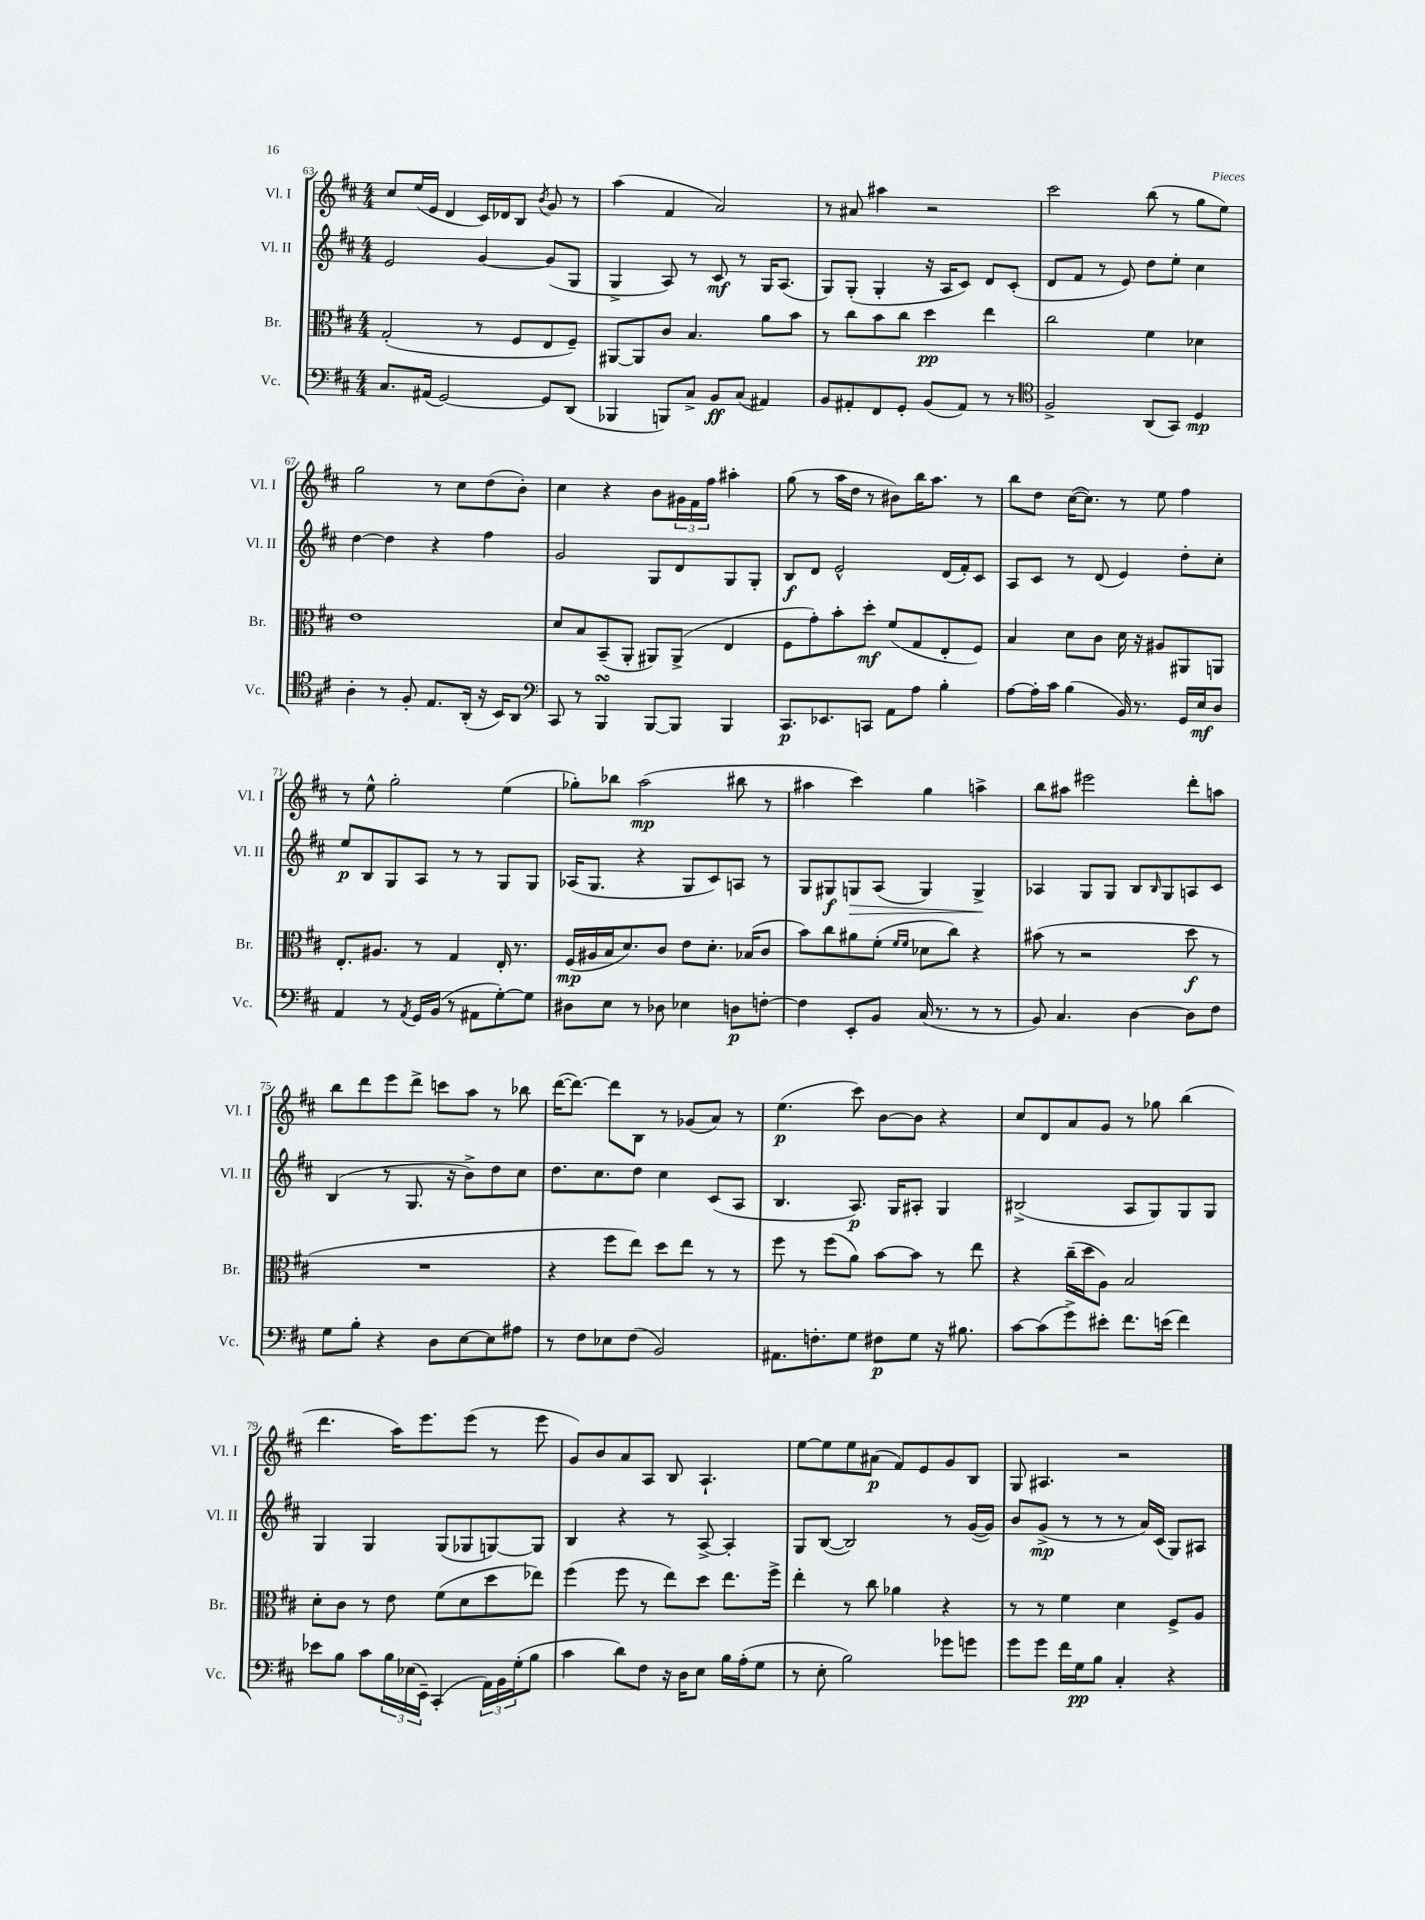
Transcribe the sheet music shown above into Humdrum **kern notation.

**kern	**kern	**kern	**kern
*staff4	*staff3	*staff2	*staff1
*clefF4	*clefC3	*clefG2	*clefG2
*k[f#c#]	*k[f#c#]	*k[f#c#]	*k[f#c#]
*M4/4	*M4/4	*M4/4	*M4/4
8.C#/L	(2G'/	2e/	8cc#/L
.	.	.	(16ee/L
(16AA#/Jk	.	.	16e/JJ
[2GG/)	.	.	4d/
.	8r	[4g/	16c#/LL)
.	.	.	16d-/J
.	8F#/L	.	8B/J
.	.	.	8qb/
8GG/]L	8E/	(8g/]L	8g/
(8DD/J	8F#~/J)	8G/J	8r
=	=	=	=
4BBB-/	[8AA#/L	4G^/	(4aa\
.	8AA#/]	.	.
8BBB/L)	8c#/J	8A/)	4f#/
8C#^/J	4.B/	8r	.
8BB/L	.	8c#/	2a/)
(8C#/J	.	8r	.
4AA#/)	8a\L	16G/LK	.
.	.	(8.A/J	.
.	8b\J	.	.
=	=	=	=
8BB/L	8r	8G/L)	8r
8AA#'/	8cc#\L	(8G'/J	8a#/
8FF#/	8b\	4G'/	4aa#\
8GG'/J	8cc#\J	.	.
(8BB/L	4dd\	16r	2r
.	.	16A/LK	.
8AA#/J)	.	8c#/J)	.
8r	4ee\	8d/L	.
8r	.	(8c#'/J	.
=	=	=	=
*clefC4	*	*	*
2F#^/	2cc#\	8d/L	2ccc#\
.	.	8f#/J	.
.	.	8r	.
.	.	8e/)	.
(8AA/L	4f#\	8dd\L	(8bb\
8GG/J)	.	8ee'\J	8r
4D/	4d-\	4cc#\	8gg\L
.	.	.	8ee\J)
=	=	=	=
4A'\	1e	[4dd\	2gg\
8r	.	4dd\]	.
8F#'/	.	.	.
8.E/L	.	4r	8r
.	.	.	8cc#\L
(16AA'/Jk	.	.	.
16r	.	4ff#\	(8dd\
16BB/LK)	.	.	.
8AA/J	.	.	8b'\J)
=	=	=	=
*clefF4	*	*	*
8CC#/	8d/L	2g/	4cc#\
8r	8B/	.	.
4BBB/	(8BB~/	.	4r
.	8AA'/J	.	.
[8BBB/L	8AA#/L)	8G/L	8b\L
8BBB/]J	(8AA#^/J	8d/	24g#\L
.	.	.	24f#\
.	.	.	24ff#\JJ
4BBB/	4E/	8G/	4aa#'\
.	.	8G'/J	.
=	=	=	=
8.CC#/L	8F#\L	8B/L	(8gg\
.	8g'\)	8d/J	8r
8.EE-/	.	.	.
.	8b'\	2e^^/	16aa\LL
.	.	.	16dd\JJ
8CC/J	8dd'\J	.	8r
8AA\L	(8f#/L	.	8b#\L)
8A\J	8G/	.	16bb\K
.	.	.	8.aa\J
4B'\	8E'/	(16d/LL	.
.	.	16f#'/J)	.
.	8F#/J)	8c#/J	8r
=	=	=	=
[8A\L	4B/	8A/L	8bb\L
16A'\]L	.	8c#/J	8dd\J
16c#\JJ	.	.	.
(4B\	8d\L	8r	([16cc#\LK
.	.	.	8.cc#\]J)
.	8c#\J	(8d/	.
16BB/)	16d\	4e/)	8r
8.r	16r	.	.
.	8A#/L	.	8ee\
16GG/LL	8AA#/	8dd'\L	4ff#\
16E/J	.	.	.
8D/J	8AA/J	8cc#'\J	.
=	=	=	=
4AA/	8.E'/L	8ee/L	8r
.	.	8B/	8ee^^\
.	8.A#/J	.	.
8r	.	8G/	2gg'\
8qAA/	.	.	.
16GG/LL	8r	8A/J	.
(16BB/JJ	.	.	.
8r	4G/	8r	.
8AA#\L	.	8r	.
[8G'\)	16E'/	8G/L	(4ee\
.	8.r	.	.
8G\]J	.	8G/J	.
=	=	=	=
8D#\L	(16F#/LL	(16A-/LK	8gg-'\L)
.	16A#/	8.G/J	.
8E\J	16B/J	.	8bb-\J
.	8.d/)	.	.
8r	.	4r	(2aa\
8D-\	8c#/J	.	.
4E-\	8e\L	8G/L	.
.	8.d'\J	8c#/)	.
8D\L	.	8A/J	8bb#\
.	(16B-/LK	.	.
[8F'\J	8c#/J	8r	8r
=	=	=	=
4F\]	8b\L)	8G/L	4aa#\
.	8cc#\	8G#/	.
8EE'/L	8a#\	8G/	4ccc#\)
8BB/J	(8f#'\J	(8A/J	.
.	16qqf#/LL	.	.
.	16qqf#/JJ	.	.
(16C#/	8d-\L	4G/)	4gg\
8.r	.	.	.
.	8cc#\J)	.	.
8r	4r	4G^/	4aa^\
8r	.	.	.
=	=	=	=
8BB/)	(8b#\	4A-/	8bb\L
4.C#/	8r	.	8aa#\J
.	2r	8G/L	2eee#\
.	.	8G/J	.
[4D\	.	8B/L	.
.	.	16qqB/	.
.	.	8G/	.
8D\]L	8dd\	8A/	8ddd'\L
8F#\J	8r	8c#/J	8aa\J
=	=	=	=
8G\L	1r	(4B/	8bb\L
8B'\J	.	.	8ddd\
4r	.	8r	8eee\
.	.	8.G/	8ddd^\J
8D\L	.	.	8ccc\L
.	.	16r	.
[8E\	.	8b^\L)	8aa\J
8E\]	.	8dd\	8r
8A#\J	.	8cc#\J	8bb-\
=	=	=	=
8r	4r	8.dd\L	([16ddd\LK
.	.	.	8.ddd\_J)
8F#\L	.	.	.
.	.	8.cc#\	.
8E-\	8ff#\L	.	8ddd\]L
(8F#\J	8ee\J)	8dd\J	8B\J
2BB/)	8dd\L	4cc#\	8r
.	8ee\J	.	(8g-/L
.	8r	(8c#/L	8a/J)
.	8r	8A/J	8r
=	=	=	=
8.AA#\L	8ff#\	4.B/	(4.ee\
.	8r	.	.
8.F'\	.	.	.
.	(8ff#\L	.	.
8G\J	8a\J)	8.A/)	8ccc#\)
8F#\L	[8b\L	.	[8b\L
.	.	16G/LK	.
8G\J	8b\]J	8A#'/J	8b\]J
16r	8r	4G/	4r
8.B#\	.	.	.
.	8ee\	.	.
=	=	=	=
[8c#\L	4r	(2B#^/	8cc#/L
(8c#\]	.	.	8d/
8g^\)	(16cc#~\LL	.	8a/
.	16dd\J	.	.
8e#'\J	8A\J)	.	8g/J
8.f#\L	2B/	8A/L	8r
.	.	8G/)	8gg-\
(16e\Jk	.	.	.
4f#\)	.	8G/	(4bb\
.	.	8G/J	.
=	=	=	=
8e-\L	8d'\L	4G/	4.ddd\
8B\J	8c#\J	.	.
8c#\L	8r	4G/	.
24B\L	8e\	.	16aa\LK)
(24E-\	.	.	.
.	.	.	8.eee\
24EE~\JJ)	.	.	.
(4CC#'/	(8f#\L	(8G/L	.
.	8d\	8G-/	(8eee\J
24AA\LL)	8dd\	[8G/)	8r
24BB\	.	.	.
(24G'\J	.	.	.
8B\J	8ee-\J)	8G/]J	8eee\
=	=	=	=
4c#\	(4ff#\	4B/	8g/L)
.	.	.	8b/
8d\L)	8ff#\	4r	8a/
8F#\J	8r	.	8A/J
16r	8ee\L)	8r	8B/
16D\LK	.	.	.
8E\J	8dd\J	[8A^/	4.A`/
16B\LL	8.ee\L	4A'/]	.
(16A'\J	.	.	.
8G\J	.	.	.
.	16ff#^\Jk	.	.
=	=	=	=
8r	4ee'\	8G/L	[8ee\L
8E'\	.	([8B/J	8ee\]
2B\)	8r	2B/])	8ee\
.	8cc#\	.	(8a#\J
.	4a-\	.	8f#/L)
.	.	.	8e/
8g-\L	4r	8r	8g/
8g\J	.	([16g/LL	8B/J
.	.	16g/]JJ)	.
=	=	=	=
8g\L	8r	8b/L	8G/
8g\J	8r	(8g^/J	4.A#/
16f#\LL	4f#\	8r	.
16G\J	.	.	.
8B\J	.	8r	.
4C#'/	4d\	8r	2r
.	.	16a/LL)	.
.	.	(16c#/JJ	.
4r	8F#^/L	8G/L)	.
.	8A/J	8A#/J	.
==	==	==	==
*-	*-	*-	*-
